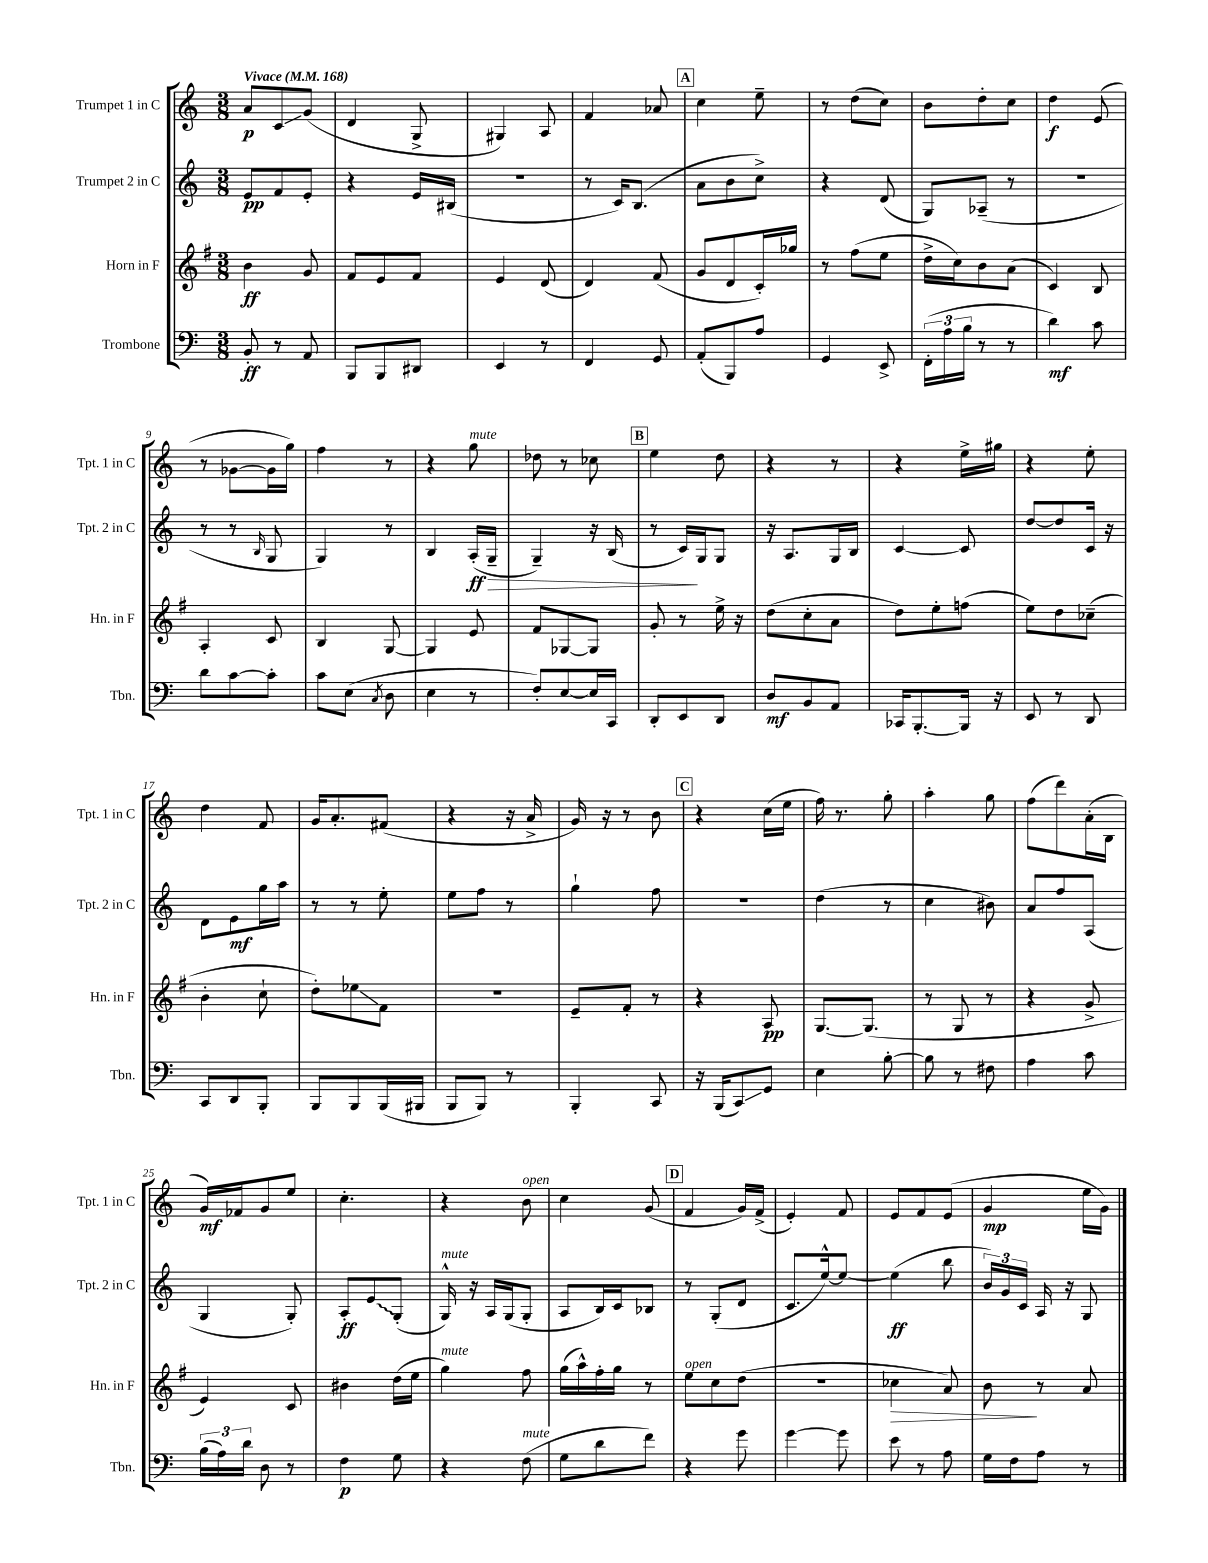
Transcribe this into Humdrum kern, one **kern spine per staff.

**kern	**kern	**kern	**kern
*staff4	*staff3	*staff2	*staff1
*clefF4	*clefG2	*clefG2	*clefG2
*k[]	*k[f#]	*k[]	*k[]
*M3/8	*M3/8	*M3/8	*M3/8
*MM168	*MM168	*MM168	*MM168
8BB'/	4b\	8e/L	8a/L
8r	.	8f/	8c/
8AA/	8g/	8e'/J	(8g/J
=	=	=	=
8BBB/L	8f#/L	4r	4d/
8BBB/	8e/	.	.
8DD#/J	8f#/J	16e/LL	8G^/
.	.	(16B#/JJ	.
=	=	=	=
4EE/	4e/	4.r	4G#/)
8r	(8d/	.	8A/
=	=	=	=
4FF/	4d/)	8r	4f/
.	.	16c/LK)	.
.	.	(8.B/J	.
8GG/	(8f#/	.	8a-/
=	=	=	=
(8AA'/L	8g/L	8a\L	4cc\
8BBB/)	8d/	8b\	.
8A/J	16c'/L)	8cc^\J)	8ee~\
.	16gg-/JJ	.	.
=	=	=	=
4GG/	8r	4r	8r
.	(8ff#\L	.	(8dd\L
8EE^/	8ee\J	(8d/	8cc\J)
=	=	=	=
(24FF'\LL	16dd^\LL	8G/L)	8b\L
24A\	.	.	.
.	16cc\J)	.	.
24B\JJ	.	.	.
8r	8b\	(8A-~/J	8dd'\
8r	(8a\J	8r	8cc\J
=	=	=	=
4d\)	4c/)	4.r	4dd\
8c\	8B/	.	(8e/
=	=	=	=
8d\L	4A'/	8r	8r
[8c\	.	8r	[8g-\L
.	.	16qqB/	.
8c'\]J	8c/	8G/	16g-\]L
.	.	.	16gg\JJ)
=	=	=	=
8c\L	4B/	4G/)	4ff\
(8E\J	.	.	.
8qC/	.	.	.
8D\	[8G/	8r	8r
=	=	=	=
4E\	4G/]	4B/	4r
8r	8e/	(16A'/LL	8gg\
.	.	16G~/JJ	.
=	=	=	=
8F'/L)	8f#/L	4G~/)	8dd-\
[8E/	[8G-/	.	8r
16E/]L	8G-/]J	16r	8cc-\
16CC/JJ	.	(16B/	.
=	=	=	=
8DD'/L	8g'/	8r	4ee\
8EE/	8r	16c/LL)	.
.	.	16G/J	.
8DD/J	16ee^\	8G/J	8dd\
.	16r	.	.
=	=	=	=
8D/L	(8dd\L	16r	4r
.	.	8.A/L	.
8BB/	8cc'\	.	.
8AA/J	8a\J	16G/L	8r
.	.	16B/JJ	.
=	=	=	=
16CC-/LK	8dd\L)	[4c/	4r
[8.BBB'/	.	.	.
.	8ee'\	.	.
16BBB/]Jk	(8ff\J	8c/]	16ee^\LL
16r	.	.	16gg#\JJ
=	=	=	=
8EE/	8ee\L)	[8dd/L	4r
8r	8dd\	8dd/]	.
8DD/	(8cc-~\J	16c/Jk	8ee'\
.	.	16r	.
=	=	=	=
8CC/L	4b'\	8d\L	4dd\
8DD/	.	8e\	.
8BBB'/J	8cc`\	16gg\L	8f/
.	.	16aa\JJ	.
=	=	=	=
8BBB/L	8dd'\L)	8r	16g/LK
.	.	.	8.a'/
8BBB/	8ee-\	8r	.
(16BBB/L	8f#\J	8ee'\	(8f#/J
16BBB#/JJ	.	.	.
=	=	=	=
8BBB/L	4.r	8ee\L	4r
8BBB/J)	.	8ff\J	.
8r	.	8r	16r
.	.	.	16a^/
=	=	=	=
4BBB'/	8e~/L	4gg`\	16g/)
.	.	.	16r
.	8f#'/J	.	8r
8CC/	8r	8ff\	8b\
=	=	=	=
16r	4r	4.r	4r
(16BBB/LK	.	.	.
8CC/)	.	.	.
8GG/J	8A/	.	(16cc\LL
.	.	.	16ee\JJ
=	=	=	=
4E\	[8.G/L	(4dd\	16ff\)
.	.	.	8.r
.	(8.G/]J	.	.
[8B'\	.	8r	8gg'\
=	=	=	=
8B\]	8r	4cc\	4aa'\
8r	8G/	.	.
8F#\	8r	8b#\)	8gg\
=	=	=	=
4A\	4r	8a/L	(8ff\L
.	.	8ff/	8ddd\)
8c\	8g^/	(8A/J	(16a'\L
.	.	.	16B\JJ
=	=	=	=
(24B\LL	4e/)	4G/	16g/LL)
24A\)	.	.	.
.	.	.	16f-/J
24d\JJ	.	.	.
8D\	.	.	8g/
8r	8c/	8G'/)	8ee/J
=	=	=	=
4F\	4b#\	8A'/L	4.cc'\
.	.	8e/	.
8G\	(16dd\LL	(8G'/J	.
.	16ee\JJ	.	.
=	=	=	=
4r	4gg\)	16G^^/)	4r
.	.	16r	.
.	.	16A/LL	.
.	.	(16G/J	.
(8F\	8ff#\	8G'/J	8b\
=	=	=	=
8G\L	(16gg\LL	8A/L	4cc\
.	16aa^^\)	.	.
8d\	16ff#'\	16B/L)	.
.	16gg\JJ	16c/J	.
8f\J)	8r	8B-/J	(8g/
=	=	=	=
4r	8ee\L	8r	4f/
.	8cc\	(8G'/L	.
8g\	(8dd\J	8d/J	16g/LL)
.	.	.	(16f^/JJ
=	=	=	=
[4g\	4.r	8.c/L	4e'/)
.	.	[16ee^^/k)	.
8g\]	.	8ee/_J	8f/
=	=	=	=
8e\	4cc-\	(4ee\]	8e/L
8r	.	.	8f/
8A\	8a/)	8bb\	(8e/J
=	=	=	=
16G\LL	8b\	24b/LL)	4g/
.	.	24g/	.
16F\J	.	.	.
.	.	24c/JJ	.
8A\J	8r	16A/	.
.	.	16r	.
8r	8a/	8G/	16ee\LL
.	.	.	16g\JJ)
==	==	==	==
*-	*-	*-	*-
